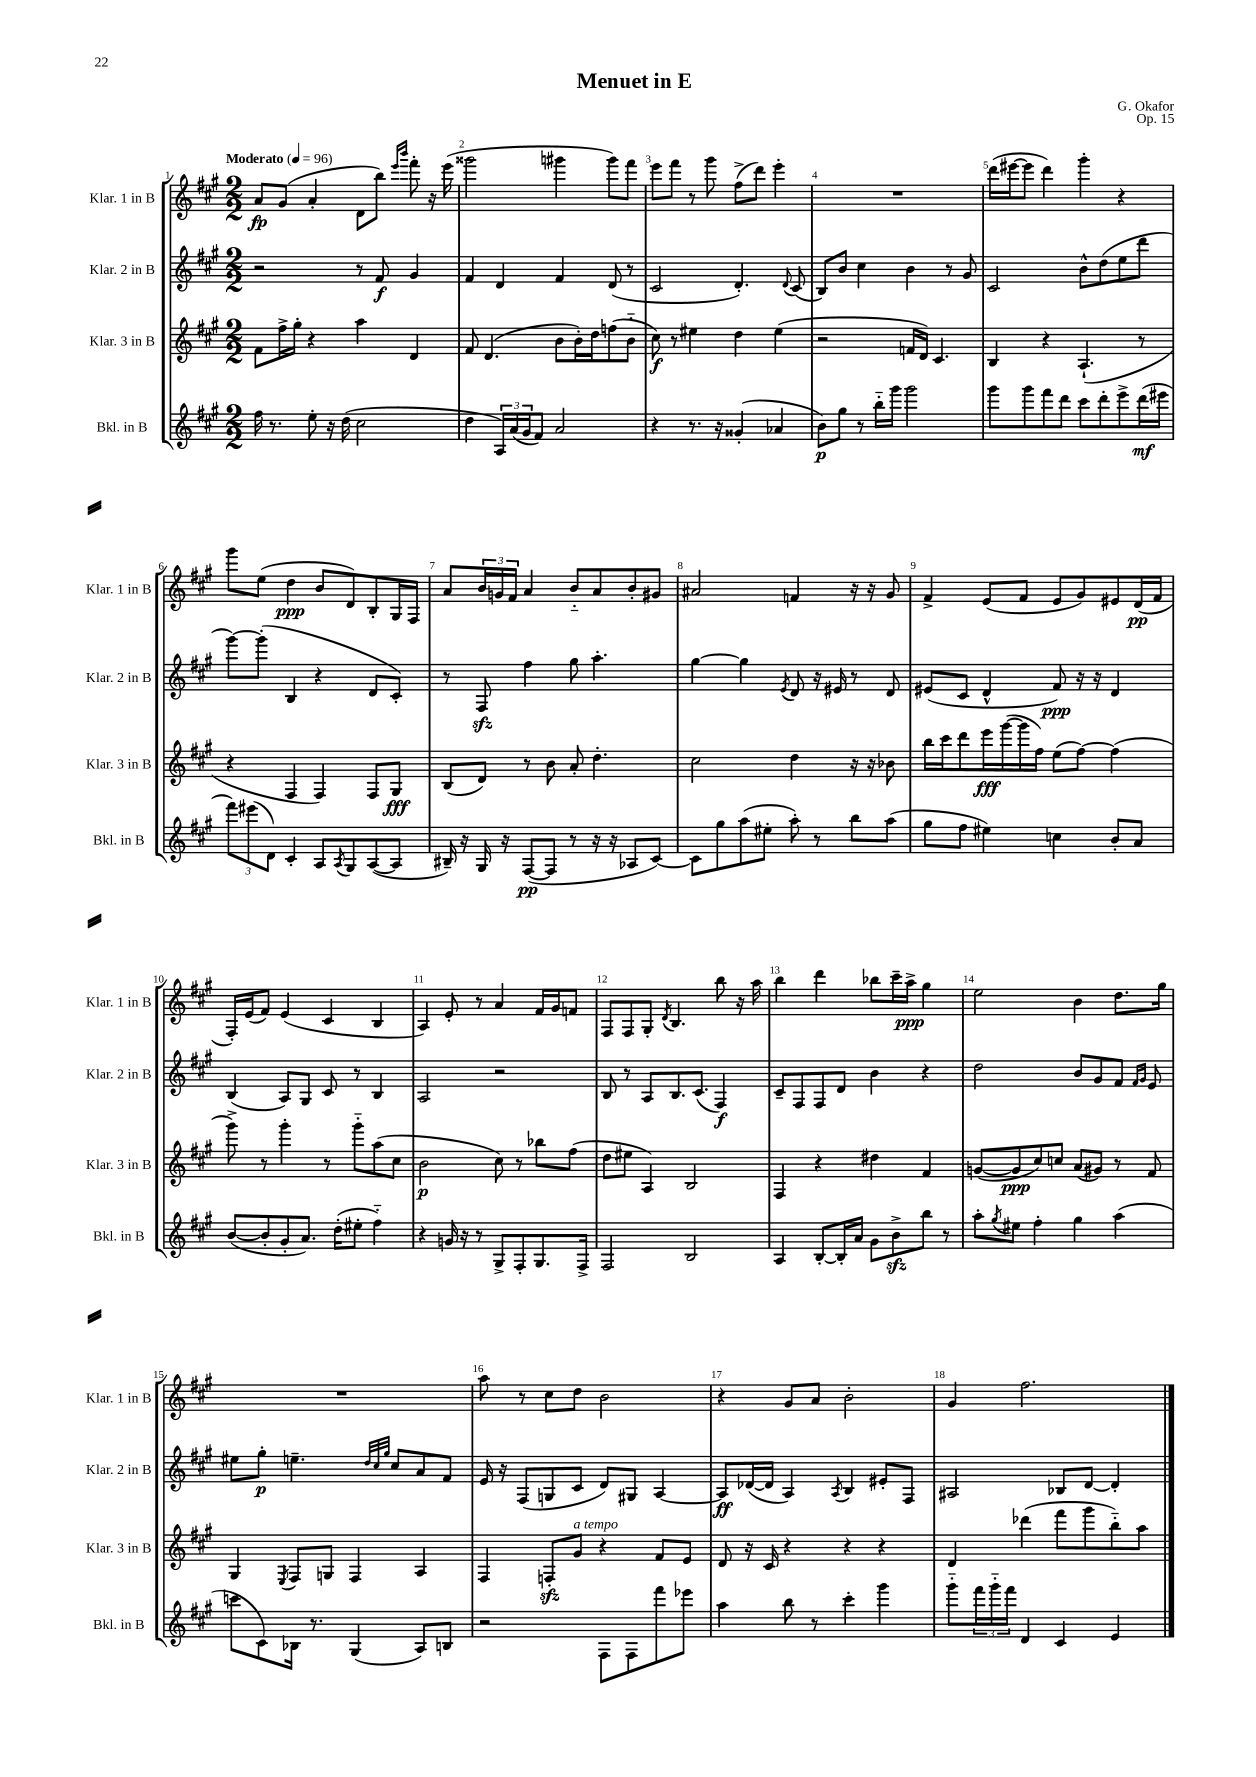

**kern	**dynam	**kern	**dynam	**kern	**dynam	**kern	**dynam
*part4	*part4	*part3	*part3	*part2	*part2	*part1	*part1
*staff4	*staff4	*staff3	*staff3	*staff2	*staff2	*staff1	*staff1
*I"Bkl. in B	*	*I"Klar. 3 in B	*	*I"Klar. 2 in B	*	*I"Klar. 1 in B	*
*I'Bkl. in B	*	*I'Klar. 3 in B	*	*I'Klar. 2 in B	*	*I'Klar. 1 in B	*
*clefG2	*	*clefG2	*	*clefG2	*	*clefG2	*
*k[f#c#g#]	*	*k[f#c#g#]	*	*k[f#c#g#]	*	*k[f#c#g#]	*
*M2/2	*	*M2/2	*	*M2/2	*	*M2/2	*
*MM96	*	*MM96	*	*MM96	*	*MM96	*
=1	=1	=1	=1	=1	=1	=1	=1
!	!	!	!	!	!	!LO:TX:a:B:t=Moderato	!
16ff#\	.	8f#\L	.	2r	.	8a/L	fp
8.r	.	.	.	.	.	.	.
.	.	16ff#^\L	.	.	.	(8g#/J	.
.	.	16gg#'\JJ	.	.	.	.	.
8ee'\	.	4r	.	.	.	4a'/	.
16r	.	.	.	.	.	.	.
(16dd\	.	.	.	.	.	.	.
2cc#\	.	4aa\	.	8r	.	8d\L	.
.	.	.	.	8f#/	f	8bb\J)	.
.	.	.	.	.	.	16qqeee/LL	.
.	.	.	.	.	.	16qqbbb/JJ	.
.	.	4d/	.	4g#/	.	8fff#'\	.
.	.	.	.	.	.	16r	.
.	.	.	.	.	.	(16eee\	.
=2	=2	=2	=2	=2	=2	=2	=2
4dd\	.	8f#/	.	4f#/	.	2ggg##X\	.
.	.	(4.d/	.	.	.	.	.
24A/LL)	.	.	.	4d/	.	.	.
(24a/	.	.	.	.	.	.	.
24g#/J	.	.	.	.	.	.	.
8f#/J)	.	.	.	.	.	.	.
2a/	.	8b\L	.	4f#/	.	4ggg#X\	.
.	.	16b'\L)	.	.	.	.	.
.	.	16dd\J	.	.	.	.	.
.	.	(8ffn\	.	(8d/	.	8ggg#\L)	.
.	.	8b\J	.	8r	.	8fff#\J	.
=3	=3	=3	=3	=3	=3	=3	=3
4r	.	8cc#\)	f	2c#/	.	8eee\L	.
.	.	8r	.	.	.	8fff#\J	.
8.r	.	4ee#X\	.	.	.	8r	.
.	.	.	.	.	.	8ggg#\	.
16r	.	.	.	.	.	.	.
(4g##X'/	.	4dd\	.	4.d'/)	.	(8ff#^\L	.
.	.	.	.	.	.	8ddd\J)	.
4a-X/	.	(4ee#\	.	.	.	4eee'\	.
.	.	.	.	8qqd/	.	.	.
.	.	.	.	(8c#/	.	.	.
=4	=4	=4	=4	=4	=4	=4	=4
8b\L)	p	2r	.	8B/L)	.	1r	.
8gg#\J	.	.	.	8b/J	.	.	.
8r	.	.	.	4cc#\	.	.	.
16bb\LL	.	.	.	.	.	.	.
16ggg#\JJ	.	.	.	.	.	.	.
2ggg#\	.	16fn/LL	.	4b\	.	.	.
.	.	16d/JJ)	.	.	.	.	.
.	.	4.c#/	.	.	.	.	.
.	.	.	.	8r	.	.	.
.	.	.	.	8g#/	.	.	.
=5	=5	=5	=5	=5	=5	=5	=5
8ggg#\L	.	4B/	.	2c#/	.	(16ddd\LL	.
.	.	.	.	.	.	[16eee#X\J	.
8ggg#\	.	.	.	.	.	8eee#\J]	.
8fff#\	.	4r	.	.	.	4ddd\)	.
8ddd\J	.	.	.	.	.	.	.
8ccc#\L	.	(4.A`/	.	8b^^\L	.	4ggg#'\	.
8ddd'\	.	.	.	(8dd\	.	.	.
8eee^\	.	.	.	8ee\	.	4r	.
(16ddd\L	mf	8r	.	8ddd\J	.	.	.
16eee#X\JJ	.	.	.	.	.	.	.
!!LO:LB:g=z
=6	=6	=6	=6	=6	=6	=6	=6
12fff#\L)	.	4r	.	[8ggg#\L)	.	8ggg#\L	.
(12eee#X\	.	.	.	.	.	.	.
.	.	.	.	(8ggg#'\J]	.	(8ee\J	.
12d\J)	.	.	.	.	.	.	.
4c#'/	.	4F#/	.	4B/	.	4dd\	ppp
8A/L	.	4F#/)	.	4r	.	8b/L	.
8qA/	.	.	.	.	.	.	.
8G#/	.	.	.	.	.	8d/)	.
([8A/	.	8F#/L	.	8d/L	.	8B'/	.
8A/J]	.	8G#/J	fff	8c#'/J)	.	16G#/L	.
.	.	.	.	.	.	16F#/JJ	.
=7	=7	=7	=7	=7	=7	=7	=7
16B#X~/)	.	(8B/L	.	8r	.	8a/L	.
16r	.	.	.	.	.	.	.
16G#/	.	8d/J)	.	8F#zz/	.	24b/L	.
.	.	.	.	.	.	24gn/	.
16r	.	.	.	.	.	.	.
.	.	.	.	.	.	24f#/JJ	.
([8F#/L	pp	8r	.	4ff#\	.	4a/	.
8F#/J]	.	8b\	.	.	.	.	.
8r	.	8a'/	.	8gg#\	.	8b/L	.
16r	.	4.dd'\	.	4.aa'\	.	8a/	.
16r	.	.	.	.	.	.	.
8A-X/L	.	.	.	.	.	8b'/	.
[8c#/J)	.	.	.	.	.	8g#X/J	.
=8	=8	=8	=8	=8	=8	=8	=8
8c#\L]	.	2cc#\	.	[4gg#\	.	2a#X/	.
8gg#\	.	.	.	.	.	.	.
(8aa\	.	.	.	4gg#\]	.	.	.
8ee#X'\J	.	.	.	.	.	.	.
.	.	.	.	8qe/	.	.	.
8aa'\)	.	4dd\	.	8d/	.	4fn/	.
8r	.	.	.	16r	.	.	.
.	.	.	.	16e#X/	.	.	.
8bb\L	.	16r	.	8r	.	16r	.
.	.	16r	.	.	.	16r	.
(8aa\J	.	8b-X\	.	8d/	.	8g#/	.
=9	=9	=9	=9	=9	=9	=9	=9
8gg#\L	.	16bb\LL	.	(8e#X/L	.	4f#^/	.
.	.	16ccc#\J	.	.	.	.	.
8ff#\J	.	8ddd\	.	8c#/J	.	.	.
4ee#X\)	.	16eee\L	fff	4d^^/	.	(8e/L	.
.	.	([16ggg#\	.	.	.	.	.
.	.	16ggg#\]	.	.	.	8f#/J	.
.	.	16ff#\JJ)	.	.	.	.	.
4ccn\	.	(8ee\L	.	8f#/)	ppp	8e/L	.
.	.	[8ff#\J)	.	16r	.	8g#/)	.
.	.	.	.	16r	.	.	.
8b'/L	.	(4ff#\]	.	4d/	.	8e#X/	.
8a/J	.	.	.	.	.	(16d/L	pp
.	.	.	.	.	.	16f#/JJ	.
!!LO:LB:g=z
=10	=10	=10	=10	=10	=10	=10	=10
([8b/L	.	8ggg#^\)	.	(4B/	.	16F#'/LL)	.
.	.	.	.	.	.	(16e/J	.
8b'/]	.	8r	.	.	.	8f#/J)	.
8g#'/	.	4ggg#'\	.	8A/L)	.	(4e/	.
8.a/J)	.	.	.	8G#/J	.	.	.
.	.	8r	.	8c#/	.	4c#/	.
(16dd'\KL	.	.	.	.	.	.	.
8ee#X'\J	.	8ggg#\L	.	8r	.	.	.
4ff#\)	.	(8aa\	.	4B/	.	4B/	.
.	.	8cc#\J	.	.	.	.	.
=11	=11	=11	=11	=11	=11	=11	=11
4r	.	2b\	p	2A/	.	4A/)	.
16gn/	.	.	.	.	.	8e'/	.
16r	.	.	.	.	.	.	.
8r	.	.	.	.	.	8r	.
8G#^/L	.	8cc#\)	.	2r	.	4a/	.
8F#'/	.	8r	.	.	.	.	.
8.G#/	.	8bb-X\L	.	.	.	16f#/LL	.
.	.	.	.	.	.	16g#/J	.
.	.	(8ff#\J	.	.	.	8fn/J	.
16F#^/Jk	.	.	.	.	.	.	.
=12	=12	=12	=12	=12	=12	=12	=12
2F#/	.	8dd\L	.	8B/	.	8F#/L	.
.	.	8ee#X\J	.	8r	.	8F#/	.
.	.	4A/)	.	8A/L	.	8G#'/J	.
.	.	.	.	.	.	8qd/	.
.	.	.	.	8.B/	.	4.B/	.
2B/	.	2B/	.	.	.	.	.
.	.	.	.	(8.c#/J	.	.	.
.	.	.	.	4F#/)	f	8bb\	.
.	.	.	.	.	.	16r	.
.	.	.	.	.	.	16aa\	.
=13	=13	=13	=13	=13	=13	=13	=13
4A/	.	4F#/	.	8c#~/L	.	4bb\	.
.	.	.	.	8F#/	.	.	.
[8B'/L	.	4r	.	8F#/	.	4ddd\	.
16B'/L]	.	.	.	8d/J	.	.	.
16a/JJ	.	.	.	.	.	.	.
8g#\L	.	4dd#X\	.	4b\	.	8bb-X\L	.
8bzz^\	.	.	.	.	.	16ccc#~\L	.
.	.	.	.	.	.	16aa^\JJ	ppp
8bb\J	.	4f#/	.	4r	.	4gg#\	.
8r	.	.	.	.	.	.	.
=14	=14	=14	=14	=14	=14	=14	=14
8aa'\L	.	([8gn/L	.	2dd\	.	2ee\	.
8qgg#/	.	.	.	.	.	.	.
8ee#X\J	.	8g/]	ppp	.	.	.	.
4ff#'\	.	8cc#/)	.	.	.	.	.
.	.	8ccn/J	.	.	.	.	.
4gg#\	.	(8a/L	.	8b/L	.	4b\	.
.	.	8g#X/J)	.	8g#/	.	.	.
(4aa\	.	8r	.	8f#/J	.	8.dd\L	.
.	.	.	.	16qqf#/LL	.	.	.
.	.	.	.	16qqg#/JJ	.	.	.
.	.	8f#/	.	8e/	.	.	.
.	.	.	.	.	.	16gg#\Jk	.
!!LO:LB:g=z
=15	=15	=15	=15	=15	=15	=15	=15
8cccn\L	.	4G#/	.	8ee#X\L	.	1r	.
8c#\)	.	.	.	8gg#'\J	p	.	.
.	.	8qE/	.	.	.	.	.
16B-X\Jk	.	8F#/L	.	4.een~\	.	.	.
8.r	.	.	.	.	.	.	.
.	.	8Gn/J	.	.	.	.	.
(4G#/	.	4F#/	.	.	.	.	.
.	.	.	.	32qqdd/LLL	.	.	.
.	.	.	.	32qqcc#/	.	.	.
.	.	.	.	32qqgg#/JJJ	.	.	.
.	.	.	.	8cc#/L	.	.	.
8A/L)	.	4A/	.	8a/	.	.	.
8Bn/J	.	.	.	8f#/J	.	.	.
=16	=16	=16	=16	=16	=16	=16	=16
2r	.	4F#/	.	16e/	.	8aa\	.
.	.	.	.	16r	.	.	.
.	.	.	.	(8F#/L	.	8r	.
.	.	8Fnzz'/L	.	8Gn/	.	8cc#\L	.
!	!	!LO:TX:a:i:t=a tempo	!	!	!	!	!
.	.	8g#/J	.	8c#/J	.	8dd\J	.
8F#\L	.	4r	.	8d/L)	.	2b\	.
8F#\	.	.	.	8G#X/J	.	.	.
8fff#\	.	8f#/L	.	[4A/	.	.	.
8eee-X\J	.	8e/J	.	.	.	.	.
=17	=17	=17	=17	=17	=17	=17	=17
4aa\	.	8d/	.	8A/L]	ff	4r	.
.	.	16r	.	([16d-X/L	.	.	.
.	.	16c#/	.	16d-/JJ]	.	.	.
8bb\	.	4r	.	4A/)	.	8g#/L	.
8r	.	.	.	.	.	8a/J	.
.	.	.	.	8qA/	.	.	.
4ccc#'\	.	4r	.	4B/	.	2b'\	.
4ggg#\	.	4r	.	8e#X'/L	.	.	.
.	.	.	.	8F#/J	.	.	.
=18	=18	=18	=18	=18	=18	=18	=18
8ggg#\L	.	4d/	.	2A#X/	.	4g#/	.
24fff#\L	.	.	.	.	.	.	.
24ggg#\	.	.	.	.	.	.	.
24fff#\JJ	.	.	.	.	.	.	.
4d/	.	(4ddd-X\	.	.	.	2.ff#\	.
4c#/	.	8fff#\L	.	8B-X/L	.	.	.
.	.	8ggg#\	.	[8d/J	.	.	.
4e/	.	8bb\)	.	4d'/]	.	.	.
.	.	8aa\J	.	.	.	.	.
==	==	==	==	==	==	==	==
*-	*-	*-	*-	*-	*-	*-	*-
